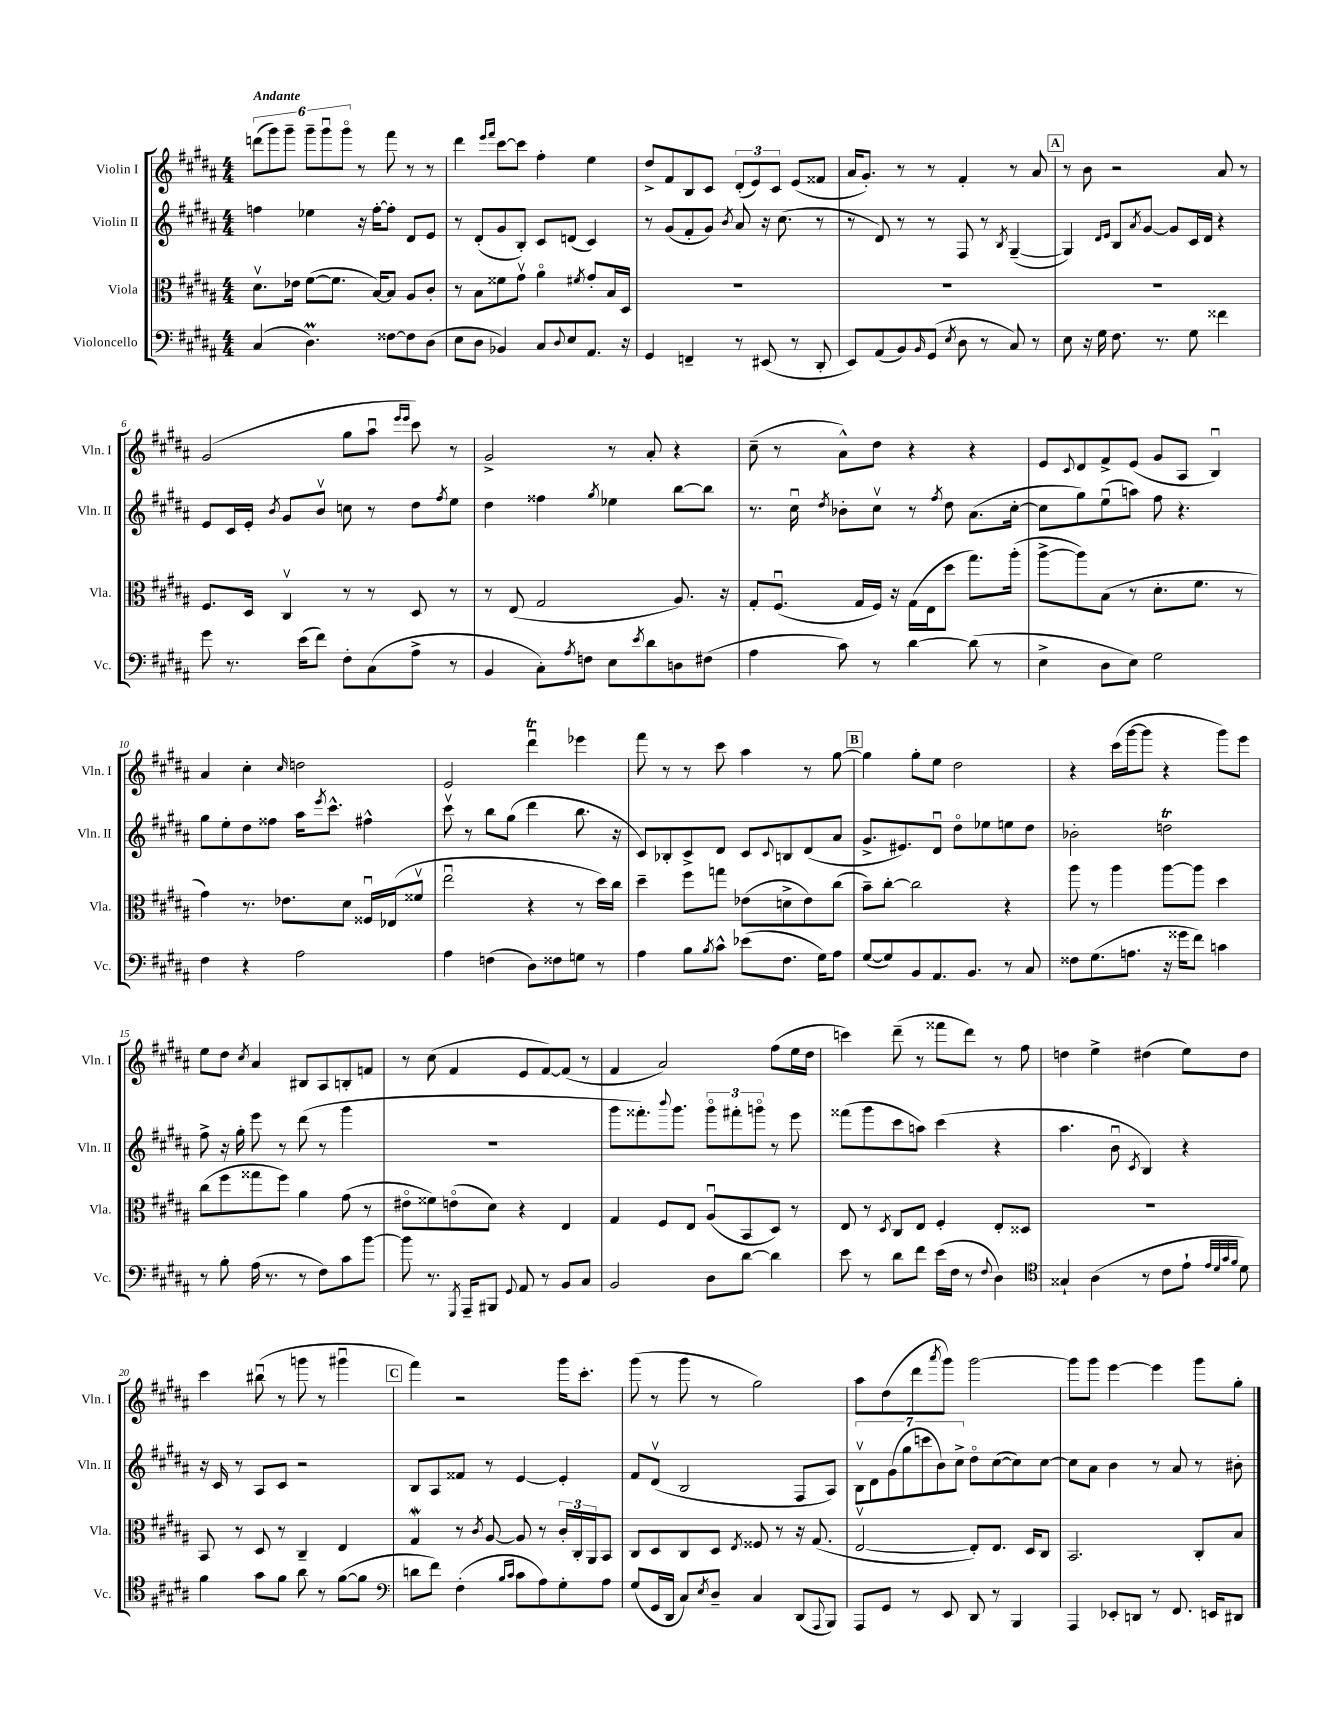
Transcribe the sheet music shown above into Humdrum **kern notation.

**kern	**kern	**kern	**kern
*part4	*part3	*part2	*part1
*staff4	*staff3	*staff2	*staff1
*I"Violoncello	*I"Viola	*I"Violin II	*I"Violin I
*I'Vc.	*I'Vla.	*I'Vln. II	*I'Vln. I
*clefF4	*clefC3	*clefG2	*clefG2
*k[f#c#g#d#a#]	*k[f#c#g#d#a#]	*k[f#c#g#d#a#]	*k[f#c#g#d#a#]
*M4/4	*M4/4	*M4/4	*M4/4
=1	=1	=1	=1
!	!	!	!LO:TX:a:B:t=Andante
(4C#/	8.d#v\L	4ffn\	(12dddn\L
.	.	.	12ggg#\)
.	.	.	12ggg#~\J
.	16e-X\Jk	.	.
4.D#m\)	([8f#\L	4ee-X\	12ggg#~\L
.	.	.	12ggg#u\
.	8.f#\J]	.	.
.	.	.	12ggg#\J
.	.	16r	8r
.	[16B/KL)	[16ff'\KL	.
[8F##X\L	8B/J]	8ff'\J]	8fff#\
8F##\]	8A#/L	8d#/L	8r
(8D#\J	8c#'/J	8e/J	8r
=2	=2	=2	=2
8E\L	8r	8r	4ddd#\
8D#\J	8B\L	(8d#'/L	.
.	.	.	16qqeee/LL
.	.	.	16qqfff#/JJ
4BB-X/)	8f##X\	8g#/	[8ccc#\L
.	8g#v\J	8B'/J)	8ccc#\J]
8C#/L	4a#\	8c#/L	4ff#'\
8qqD#/	.	.	.
8E/	.	(8dn/J	.
.	8qf#X/	.	.
8.AA#/J	8g#'/L	4c#/)	4ee\
.	16B/L	.	.
16r	16D#/JJ	.	.
=3	=3	=3	=3
4GG#/	1r	8r	8dd#^/L
.	.	(8g#/L	8f#/
4FFn~/	.	8f#'/	8B/
.	.	8g#/J)	8c#/J
.	.	8qb/	.
8r	.	8a#/	(12d#'/L
.	.	.	12e/)
(8EE#X/	.	16r	.
.	.	.	12c#/J
.	.	(8.cc#\	.
8r	.	.	(8e/L
8DD#'/	.	8r	8f##X/J
=4	=4	=4	=4
8EE/L)	1r	8r	16a#/KL
.	.	.	8.g#'/J)
(8AA#/	.	8d#/)	.
8BB/)	.	8r	8r
16qqBB/	.	.	.
(8GG#/J	.	8r	8r
8qE/	.	.	.
8D#\	.	8F#/	4f#'/
8r	.	8r	.
.	.	8qB/	.
8C#/)	.	([4G#~/	8r
8r	.	.	8a#/
!!LO:REH:place=s1:t=A
=5	=5	=5	=5
8E\	1r	4G#/])	8r
16r	.	.	8b\
16G#\	.	.	.
.	.	16qqd#/LL	.
.	.	16qqe/JJ	.
8.F#\	.	8B/L	2r
.	.	8qa#/	.
.	.	[8g#/J	.
8.r	.	.	.
.	.	8g#/L]	.
8G#\	.	16c#/L	.
.	.	16d#/JJ	.
4f##X\	.	4r	8a#/
.	.	.	8r
!!LO:LB:g=z
=6	=6	=6	=6
8g#\	8.F#/L	8e/L	(2g#/
8.r	.	16c#/L	.
.	16D#/Jk	16e'/JJ	.
.	.	8qb/	.
.	4C#v/	8g#/L	.
(16e\KL	.	.	.
8f#\J)	.	8bv/J	.
8F#'\L	8r	8ccn\	8gg#\L
(8C#\	8r	8r	8aa#u\J
.	.	.	16qqeee/LL
.	.	.	16qqeee/JJ
8A#^\J	8D#/	8dd#\L	8ccc#\)
.	.	8qff#/	.
8r	8r	8ee\J	8r
=7	=7	=7	=7
4BB/	8r	4dd#\	2g#^/
.	(8E/	.	.
8C#'\L)	2G#/	4ff##X\	.
8qA#/	.	.	.
8Fn\J	.	.	.
.	.	8qgg#/	.
8E\L	.	4ee-X\	8r
8qe/	.	.	.
8d#\	.	.	8a#'/
8Dn\	8.A#/)	[8bb\L	4r
(8F#X\J	.	8bb\J]	.
.	16r	.	.
=8	=8	=8	=8
4A#\	8G#'/L	8.r	(8cc#~\
.	(8.F#u/J	.	8r
.	.	16cc#u\	.
.	.	8qdd#/	.
8c#\)	.	8b-X'\L	8a#^^\L)
.	16G#/LL	.	.
8r	16F#/JJ)	8cc#v\J	8dd#\J
.	16r	.	.
[4d#\	(16G#\LL	8r	4r
.	16E\J	.	.
.	.	8qff#/	.
.	8dd#\J	8dd#\	.
(8d#\]	8.gg#\L)	(8.a#\L	4r
8r	.	.	.
.	(16aa#'\Jk	[16cc#'\Jk	.
=9	=9	=9	=9
4E^\	[8aa#^\L	8cc#\L]	8e/L
.	.	.	8qqc#/
.	8aa#\])	8gg#\)	8d#/
8D#\L	(8B\J	(8eeu\	8f#^/
8E\J)	8r	8aan\J)	(8e/J
2G#\	8.d#'\L	8ff#\	8g#/L
.	.	4.r	8A#/J
.	8.f#\J	.	.
.	.	.	4Bu/)
.	8r	.	.
!!LO:LB:g=z
=10	=10	=10	=10
4F#\	4g#\)	8gg#\L	4a#/
.	.	8ee'\	.
4r	8.r	8dd#\	4cc#'\
.	.	8ff##X\J	.
.	8.e-X\L	.	.
.	.	.	16qqcc#/
2A#\	.	16aa#\KL	2ddn\
.	.	8qeee/	.
.	.	8.ccc#^^\J	.
.	8d#\J	.	.
.	16F##Xu/LL	4ff#X^^\	.
.	(16E-X/J	.	.
.	8f##Xv/J	.	.
=11	=11	=11	=11
4A#\	2eeu\	8ccc#v\	2e/
.	.	8r	.
(4Fn\	.	8bb\L	.
.	.	(8gg#\J	.
8D#\L)	4r	4ddd#\	4ddd#tu\
8F##X\	.	.	.
8Gn\J	8r	8.bb\	4eee-X\
8r	16dd#\LL)	.	.
.	16cc#\JJ	16r	.
=12	=12	=12	=12
4A#\	4dd#~\	8c#/L)	8fff#\
.	.	8B-X'/	8r
8B\L	8ff#\L	8c#^/	8r
8qB/	.	.	.
8c#^^\J	8ggn\J	8d#/J	8ccc#\
(8e-X\L	(8e-X\L	8c#/L	4aa#\
.	.	8qqc#/	.
8.F#\J	8dn^\	8Bn/	.
.	8e-\)	(8d#/	8r
16G#\KL)	.	.	.
8A#\J	(8cc#\J	8a#/J	[8gg#\
!!LO:REH:place=s1:t=B
=13	=13	=13	=13
([8G#/L	8b~\L)	8.g#^/L	4gg#\]
8G#/])	[8cc#'\J	.	.
.	.	8.e#X/)	.
8BB/	2cc#\]	.	8gg#'\L
8.AA#/	.	8d#u/J	8ee\J
.	.	8dd#\L	2dd#\
8.BB/J	.	.	.
.	.	8ee-X\	.
8r	4r	8een\	.
8C#/	.	8dd#\J	.
=14	=14	=14	=14
8F##X\L	8aa#\	2b-X'\	4r
(8.G#\	8r	.	.
.	4aa#\	.	(16ccc#\LL
8.An\J	.	.	[16ggg#\J
.	.	.	8ggg#\J]
16r	[8aa#\L	2ddnT\	4r
16g##X\KL	.	.	.
8f#\J)	8aa#\J]	.	.
4cn\	4dd#\	.	8ggg#\L)
.	.	.	8eee\J
!!LO:LB:g=z
=15	=15	=15	=15
8r	(8cc#\L	8ff#^\	8ee\L
8B'\	8ff#\	16r	8dd#\J
.	.	16gg#'\	.
.	.	.	8qcc#/
(16A#\	8gg##X\	8eee\	4a#/
8.r	.	.	.
.	8ff#\J)	8r	.
8r	4a#\	(8ddd#\	8B#X/L
8F#\L)	.	8r	8A#/
8c#\	(8g#\	4ggg#\	8Bn'/
[8b\J	8r	.	8fn/J
=16	=16	=16	=16
8b\]	8e#X\L	1r	8r
8.r	8f##X\)	.	(8cc#\
.	(8en\	.	4f#/
8qGGG#/	.	.	.
16AAA#~/KL	.	.	.
8BBB#X/J	8d#\J)	.	.
8qqGG#/	.	.	.
8AA#/	4r	.	8e/L
8r	.	.	[8f#/)
8BB/L	4E/	.	(8f#/J]
8C#/J	.	.	8r
=17	=17	=17	=17
2BB/	4G#/	8ggg#\L	4f#/
.	.	8.fff##X'\)	.
.	8F#/L	.	2a#/)
.	.	8qqbbb/	.
.	.	8.ggg#\J	.
.	8E/J	.	.
8D#\L	(8A#u/L	12ggg#\L	.
.	.	12fff#X'\	.
[8d#\J	8BB/	.	.
.	.	12gggn\J	.
4d#\]	8D#/J)	8r	(8ff#\L
.	8r	8eee\	16ee\L
.	.	.	16dd#\JJ
=18	=18	=18	=18
8e\	8E/	(8fff##X\L	4cccn\)
8r	8r	8ggg#\	.
.	8qD#/	.	.
8d#\L	8C#/L	8ccc#\	(8ddd#~\
8f#\J	8E/J	8aan\J)	8r
(16e\LL	4F#'/	(4ccc#\	8fff##X\L
16F#\JJ	.	.	.
8r	.	.	8ddd#\J)
8qqF#/	.	.	.
4D#\)	8E'/L	4r	8r
.	8D##X/J	.	8ff#\
=19	=19	=19	=19
*clefC4	*	*	*
4G##X`/	1r	4.aa#\	4ddn\
(4A#\	.	.	4ee^\
.	.	8bu\	.
.	.	8qc#/	.
8r	.	4B/)	(4dd#X\
8c#\L	.	.	.
8e`\J	.	4r	8ee\L)
32qqe/LLL	.	.	.
32qqd#/	.	.	.
32qqg#/	.	.	.
32qqf#/JJJ	.	.	.
8d#\)	.	.	8dd#\J
!!LO:LB:g=z
=20	=20	=20	=20
4f#\	8BB/	16r	4ccc#\
.	.	16c#/	.
.	8r	8r	.
8g#\L	8D#/	8A#/L	(8bb#Xu\
8f#\J	8r	8c#/J	8r
8a#\	4C#~/	2r	8gggn\
8r	.	.	8r
([8f#\L	4E/	.	4ggg#Xu\
8f#\J]	.	.	.
!!LO:REH:place=s1:t=C
=21	=21	=21	=21
*clefF4	*	*	*
8dn\L	4G#W/	8B/L	4fff#\)
8f#\J)	.	8A#/	.
(4F#'\	8r	8f##X/J	2r
.	8qc#/	.	.
.	[8A#/	8r	.
16qqB/LL	.	.	.
16qqc#/JJ	.	.	.
8c#\L	8A#/]	[4e/	.
8A#\)	8r	.	.
8G#'\	24c#'/LL	4e'/]	16ggg#\KL
.	24C#'/	.	.
.	.	.	8.ccc#'\J
.	24AA#/J	.	.
8A#\J	8BB/J	.	.
=22	=22	=22	=22
(8G#/L	8C#/L	8f#/L	(8ggg#\
16GG#/L	8D#/	(8d#v/J	8r
16DD#/JJ	.	.	.
8C#/L)	8C#/	2B/	8ggg#\
8qE/	.	.	.
8D#~/J	8D#/J	.	8r
.	8qE/	.	.
4C#/	8F##X/	.	2gg#\)
.	8r	.	.
(8DD#/L	16r	8F#/L	.
.	(8.G#/	.	.
8qqAAA#/	.	.	.
8BBB/J)	.	8A#/J)	.
=23	=23	=23	=23
8AAA#/L	[2Ev/	14Bv\L	8aa#\L
.	.	14d#\	.
8GG#/J	.	.	(8dd#\
.	.	(14g#\	.
.	.	14gg#\	.
8r	.	.	8ddd#\
.	.	14cccn\	.
.	.	14b\)	.
.	.	.	8qaaa#/
8EE/	.	.	8ggg#\J)
.	.	14cc#^\J	.
8DD#/	8E'/L])	8dd#\L	[2ggg#\
8r	8.E/J	([8cc#\	.
4BBB/	.	8cc#\])	.
.	16D#/KL	.	.
.	8C#/J	[8cc#\J	.
=24	=24	=24	=24
4AAA#/	2.BB/	8cc#\L]	8ggg#\L]
.	.	8a#\J	8ggg#\J
8EE-X'/L	.	4b\	[4eee\
8DDn/J	.	.	.
8r	.	8r	4eee\]
8.FF#/	.	8a#/	.
.	8C#'/L	8r	8ggg#\L
16EEn/KL	.	.	.
8DD#X/J	8B/J	8b#X'\	8gg#'\J
==	==	==	==
*-	*-	*-	*-
